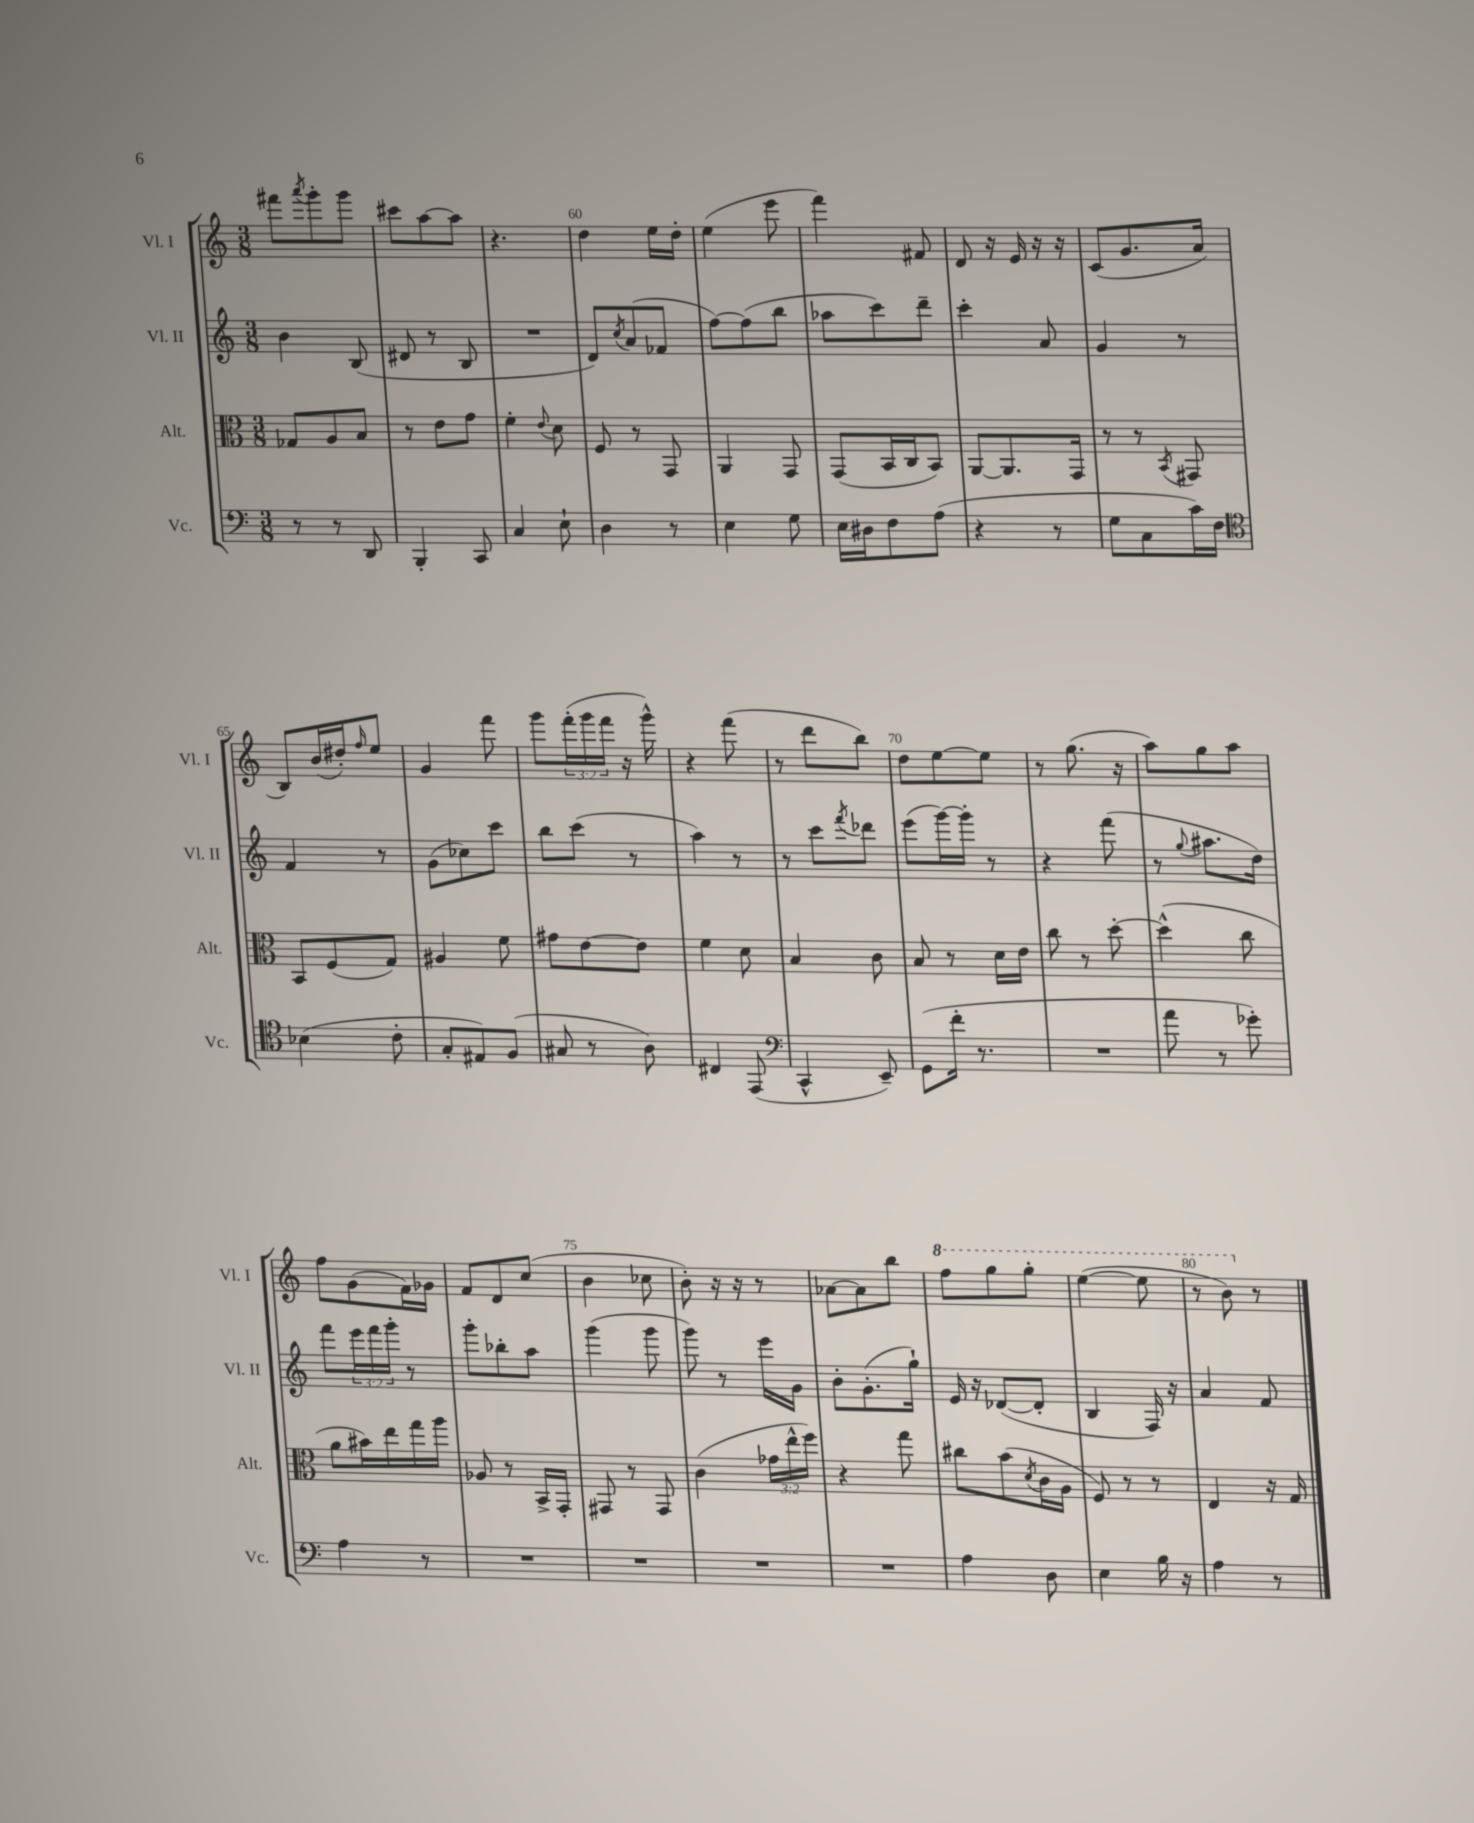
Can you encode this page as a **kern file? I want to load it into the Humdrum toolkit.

**kern	**kern	**kern	**kern
*staff4	*staff3	*staff2	*staff1
*clefF4	*clefC3	*clefG2	*clefG2
*k[]	*k[]	*k[]	*k[]
*M3/8	*M3/8	*M3/8	*M3/8
8r	8G-	4b	8fff#
.	.	.	8qaaa
8r	8A	.	8ggg'
8DD	8B	(8B	8ggg
=	=	=	=
4BBB'	8r	8d#	8ccc#
.	8e	8r	[8aa
8CC	8g	8B	8aa]
=	=	=	=
4C	4f'	4.r	4.r
.	8qqe	.	.
8E`	8d	.	.
=	=	=	=
4D	8F	8d)	4dd
.	.	8qcc	.
.	8r	(8a	.
8r	8GG	8f-	16ee
.	.	.	16dd'
=	=	=	=
4E	4AA	[8ff)	(4ee
.	.	(8ff]	.
8G	8GG	8bb	8eee
=	=	=	=
16E	(8GG	8aa-	4fff)
16D#	.	.	.
8F	16BB	8ccc)	.
.	16C	.	.
(8A	8BB)	8ddd~	8f#
=	=	=	=
4r	[8AA	4ccc'	8d
.	8.AA]	.	16r
.	.	.	16e
8r	.	8a	16r
.	16GG	.	16r
=	=	=	=
8G	8r	4g	(8c
8C	8r	.	8.g
.	8qBB	.	.
16c)	8GG#	8r	.
16F	.	.	16a
=	=	=	=
*clefC4	*	*	*
(4B-	8BB	4f	8B)
.	(8F	.	(16b
.	.	.	16dd#')
.	.	.	16qqff
8c'	8G)	8r	8ee
=	=	=	=
8G'	4A#	(8g	4g
8E#)	.	8cc-)	.
(8F	8f	8ccc	8fff
=	=	=	=
8G#	8g#	8bb	8ggg
8r	[8e	(8ccc	(24fff'
.	.	.	24ggg
.	.	.	24fff
8A)	8e]	8r	16r
.	.	.	16ggg^^)
=	=	=	=
4C#	4f	4aa)	4r
(8EE	8d	8r	(8fff
=	=	=	=
*clefF4	*	*	*
4CC^^	4B	8r	8r
.	.	8ccc	8ddd
.	.	8qfff	.
8EE~)	8c	8ddd-	8bb)
=	=	=	=
(8GG	8B	(8eee	8dd
16f'	8r	[16ggg)	[8ee
8.r	.	16ggg']	.
.	16d	8r	8ee]
.	16e	.	.
=	=	=	=
4.r	8cc	4r	8r
.	8r	.	(8.gg
.	[8dd'	(8fff	.
.	.	.	16r
=	=	=	=
8a	(4dd^^]	8r	8aa)
.	.	8qqgg	.
8r	.	8.aa#	8gg
8g-')	8cc	.	8aa
.	.	16dd)	.
=	=	=	=
4A	8a	8fff	8ff
.	16b#)	24eee	(8g
.	.	24fff	.
.	16ee	.	.
.	.	24ggg'	.
8r	16gg	8r	16f)
.	16aa	.	16g-
=	=	=	=
4.r	8A-	8ggg'	8f
.	8r	8bb-'	8d
.	16BB^	8aa	(8cc
.	16GG'	.	.
=	=	=	=
4.r	8GG#	(4ggg	4b
.	8r	.	.
.	8GG#	8ggg	8cc-
=	=	=	=
4.r	(4c	8ggg)	8b')
.	.	8r	16r
.	.	.	16r
.	24g-	16eee	8r
.	24ee^^	.	.
.	.	16g	.
.	24ff)	.	.
=	=	=	=
4.r	4r	8b'	[8a-
.	.	(8.g'	8a-]
.	8gg	.	8bb
.	.	16gg`)	.
=	=	=	=
4A	8cc#	16e	8fff
.	.	16r	.
.	(8b	([8d-	8ggg
.	8qd	.	.
8D	16c	8d-']	8ggg'
.	16A	.	.
=	=	=	=
4E	8F)	4B	([4eee
.	8r	.	.
16B	8r	16F)	8eee]
16r	.	16r	.
=	=	=	=
4A	4E	4a	8r
.	.	.	8bb)
8r	16r	8f	8r
.	16G	.	.
==	==	==	==
*-	*-	*-	*-
